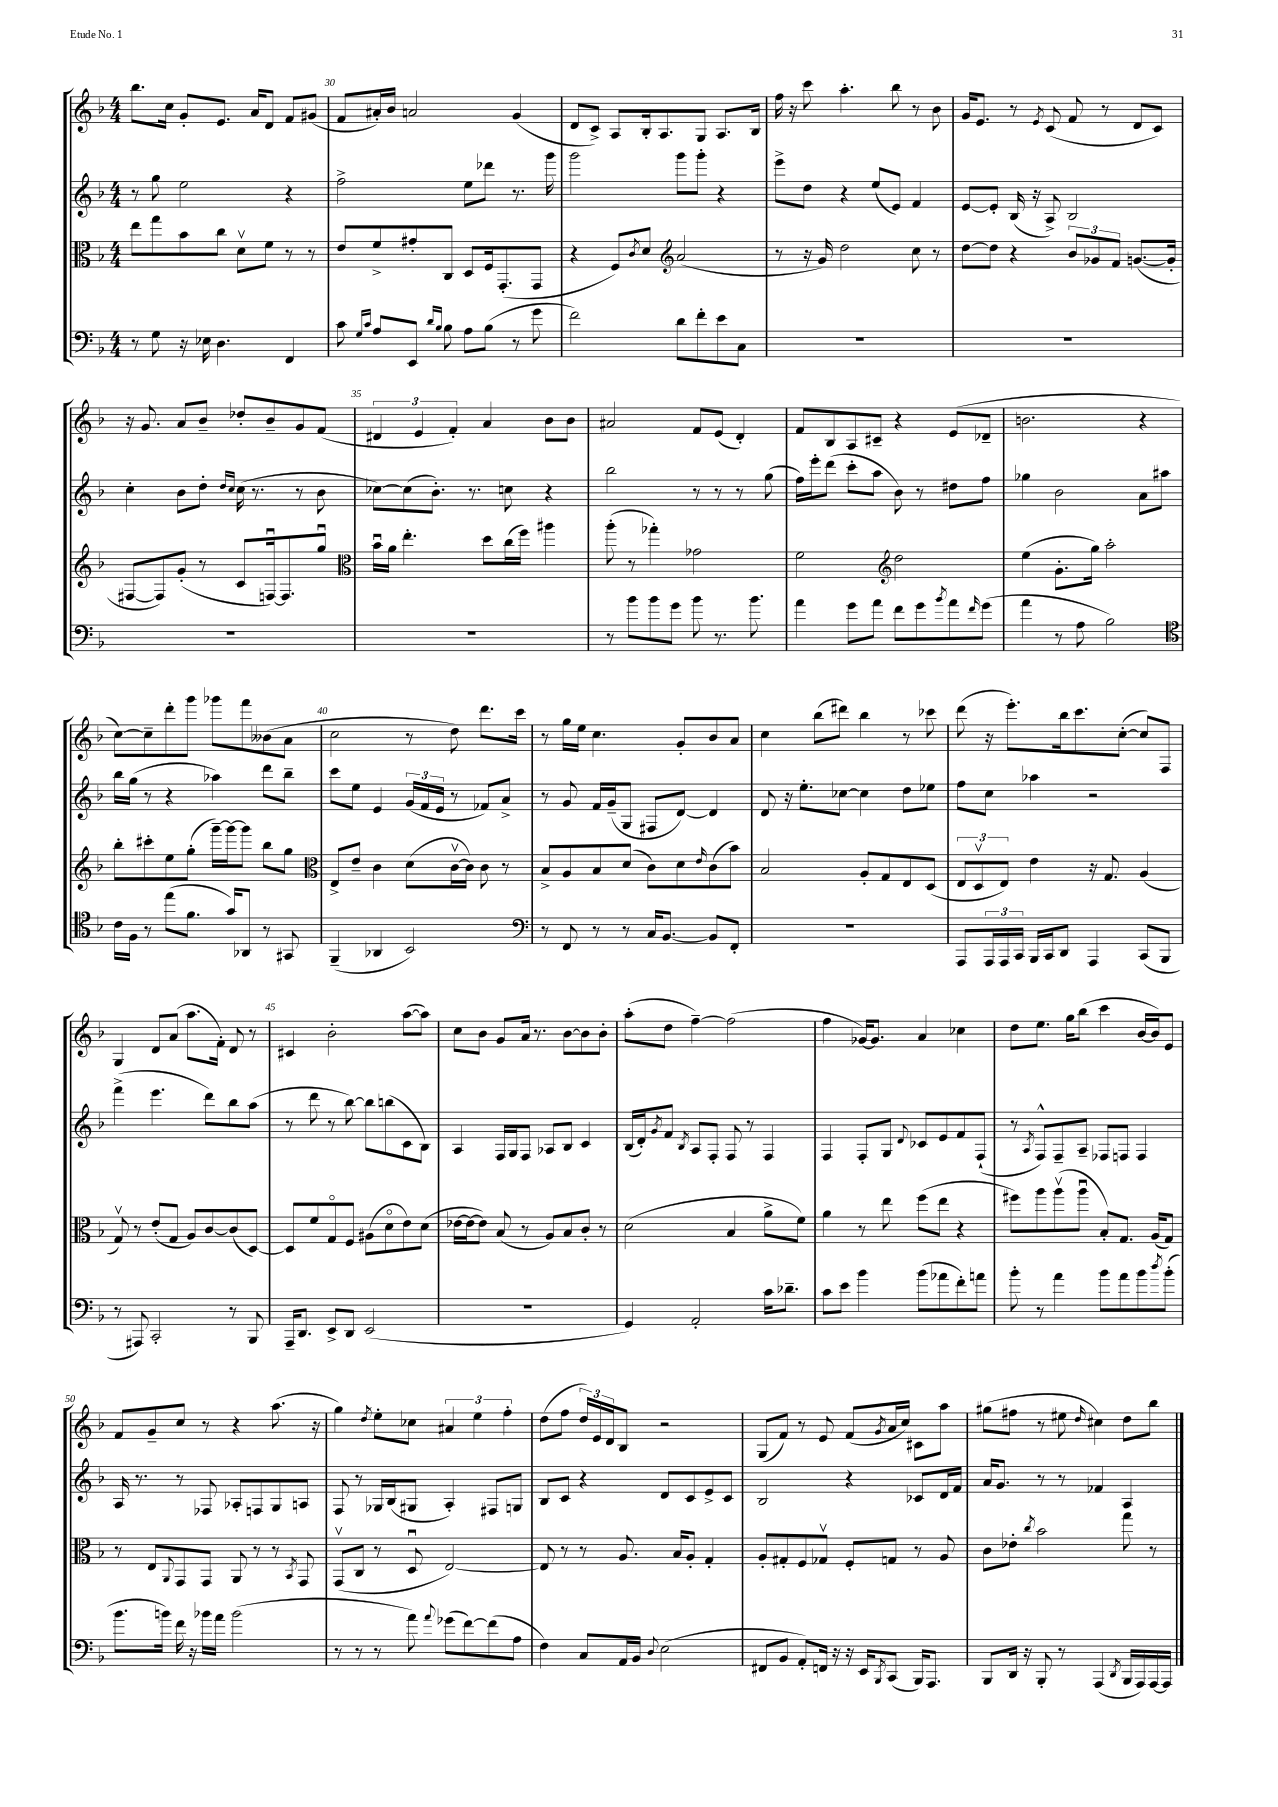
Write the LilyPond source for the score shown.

<<
\new StaffGroup <<
\new Staff = "s0" {
    \clef treble \key f \major \numericTimeSignature \time 4/4
    bes''8. c''16 g'8-. e'8. a'16 d'8 f'8 gis'8( |
    f'8 ais'16-.) bes'16 a'2 g'4( |
    d'8 c'8->) a8 bes16-. a8. g8 a8. bes16 |
    f''16 r16 c'''8 a''4.-. bes''8 r8 bes'8 |
    g'16 e'8. r8 \acciaccatura { e'8 } c'8( f'8 r8 d'8 c'8) |
    r16 g'8. a'8 bes'8-- des''8-. bes'8-- g'8 f'8( |
    \tuplet 3/2 { dis'4 e'4 f'4-.) } a'4 bes'8 bes'8 |
    ais'2 f'8 e'8( d'4-.) |
    f'8 bes8 a8 cis'8-- r4 e'8( des'8-- |
    b'2. r4 |
    c''8~) c''8-- d'''8-. g'''8 ges'''8 f'''8 beses'8( a'8 |
    c''2 r8 d''8) d'''8. c'''16 |
    r8 g''16 e''16 c''4. g'8-. bes'8 a'8 |
    c''4 bes''8( dis'''8) bes''4 r8 ces'''8 |
    d'''8( r16 e'''8.-.) bes''16 c'''8. c''8~-.( c''8) f8 |
    g4 d'8 a'8( a''8. f'16-.) d'8 r8 |
    cis'4 bes'2-. a''8~( a''8) |
    c''8 bes'8 g'8 a'16 r8. bes'8~ bes'8 bes'8-. |
    a''8-.( d''8 f''4~--) f''2( |
    f''4 ges'16~) ges'8. a'4 ces''4 |
    d''8 e''8. g''16 bes''8( c'''4 bes'16~ bes'16) e'8 |
    f'8 g'8-- c''8 r8 r4 a''8.( r16 |
    g''4) \acciaccatura { d''8 } e''8-. ces''8 \tuplet 3/2 { ais'4 e''4 f''4-. } |
    d''8( f''8 \tuplet 3/2 { d''16) e'16 d'16 } bes8 r2 |
    g8( f'8) r8 e'8 f'8( \acciaccatura { g'8 } a'16 c''16) cis'8 a''8 |
    gis''8( fis''8 r8 eis''8 \grace { d''16 } cis''4) d''8 bes''8 \bar "|." |
}
\new Staff = "s1" {
    \clef treble \key f \major \numericTimeSignature \time 4/4
    r8 g''8 e''2 r4 |
    f''2-> e''8 des'''8 r8. g'''16 |
    g'''2 g'''8 g'''8-. r4 |
    e'''8-> d''8 r4 e''8( e'8) f'4 |
    e'8~ e'8-. bes16( r16 a8->) bes2 |
    c''4-. bes'8 d''8-. \grace { d''16 c''16 } c''16( r8. r8 bes'8 |
    ces''8~) ces''8( bes'8.-.) r8. c''8 r4 |
    bes''2 r8 r8 r8 g''8( |
    f''16) e'''16-. d'''8( c'''8-. a''8 bes'8) r8 dis''8 f''8 |
    ges''4 bes'2 a'8 ais''8 |
    bes''16 g''16( r8 r4 aes''4) d'''8 bes''8-- |
    c'''8 e''8 e'4 \tuplet 3/2 { g'16( f'16 e'16 } r8 fes'8) a'8-> |
    r8 g'8 f'16 g'16--( g8 fis8 d'8~) d'4 |
    d'8 r16 e''8.-. ces''8~ ces''4 d''8 ees''8 |
    f''8 c''8 aes''4 r2 |
    f'''4->( e'''4. d'''8) bes''8 a''8( |
    r8 d'''8 r8 bes''8~) bes''8 b''8( c'8 bes8) |
    a4 f16 g16 f8 aes8 bes8 c'4 |
    bes16( d'16-.) \acciaccatura { g'8 } f'8 \acciaccatura { bes8 } a8 f8-. f8 r8 f4 |
    f4 f8-. g8 \appoggiatura { d'8 } ces'8 e'8 f'8 f8-!( |
    r8 \acciaccatura { a8 } f8-^) f8-- a8-- fes8 f8 f4 |
    a16 r8. r8 fes8 aes8-. f8 g8 a8 |
    f8 r8 ges16 bes16( gis8 a4-.) fis8 g8 |
    bes8 c'8 r4 d'8 c'8 e'8-> c'8 |
    bes2 r4 ces'8 d'16 f'16 |
    a'16 g'8. r8 r8 fes'4 a4 \bar "|." |
}
\new Staff = "s2" {
    \clef alto \key f \major \numericTimeSignature \time 4/4
    e''8 g''8 bes'8 c''8 d'8\upbow f'8 r8 r8 |
    e'8 f'8-> gis'8-. c8 d8 f16 g,8.-.( g,8 |
    r4 f8) \acciaccatura { c'8 } d'8 \clef treble a'2( |
    r8 r16 g'16) d''2 c''8 r8 |
    d''8~ d''8 r4 \tuplet 3/2 { bes'8 ges'8 f'8 } g'8.~( g'16-. |
    fis8~ fis8) g'8-.( r8 c'8 f16~\downbow) f8. g''8\downbow |
    \clef alto bes'16\downbow a'16 e''4.-. d''8 c''16( f''16) ais''4 |
    a''8-.( r8 ges''4-.) ges'2 |
    f'2 \clef treble d''2 |
    e''4( g'8.-. g''16) a''2-. |
    bes''8-. cis'''8-. e''8 g''8-.( g'''16~--) g'''16~ g'''8 bes''8 g''8 |
    \clef alto e8-> e'8-- c'4 d'8( c'16~\upbow c'16) c'8 r8 |
    bes8-> a8 bes8 d'8( c'8) d'8 \grace { e'16 } c'8( bes'8) |
    bes2 a8-. g8 e8 d8( |
    \tuplet 3/2 { e8 d8\upbow e8) } e'4 r16 g8. a4( |
    g8\upbow) r8 e'8-.( g8 a8) c'8~ c'8( d8~) |
    d8 f'8 g8\flageolet f8 ais8( d'8\flageolet e'8) d'8( |
    ees'16~ ees'16~ ees'8) bes8( r8 a8) bes8 c'8-. r8 |
    d'2( bes4 a'8-> f'8) |
    a'4 r8 e''8 f''8( e''8 r4 |
    fis''8) a''8 a''8\upbow( a''8\downbow bes8-.) g8. a16( g8) |
    r8 e8 \appoggiatura { a,8 } g,8 g,8 a,8 r8 r8 \acciaccatura { bes,8 } g,8 |
    g,8\upbow( c8 r8 d8\downbow e2~) |
    e8 r8 r8 a8. bes16 a8-. g4-. |
    a8-. gis8-. f8 ges8\upbow f8-. g8 r8 a8 |
    c'8 ees'8-. \acciaccatura { c''8 } bes'2 g''8 r8 \bar "|." |
}
\new Staff = "s3" {
    \clef bass \key f \major \numericTimeSignature \time 4/4
    r8 g8 r16 ees16 d4. f,4 |
    c'8 \grace { g16 c'16 } a8 e,8 \grace { d'16 bes16 } bes8 a8 bes8( r8 g'8 |
    f'2) d'8 f'8-. e'8 c8 |
    R1 |
    R1 |
    R1 |
    R1 |
    r8 bes'8 bes'8 g'8 bes'8 r8. bes'8. |
    a'4 g'8 a'8 f'8 g'8 \acciaccatura { bes'8 } a'8 \grace { f'16 } g'8( |
    a'4 r8 a8 bes2) |
    \clef tenor c'16 f16 r8 e''8( f'8. g'16) aes,8 r8 gis,8 |
    f,4--( aes,4 bes,2) |
    \clef bass r8 f,8 r8 r8 c16 bes,8.~ bes,8 f,8-. |
    R1 |
    a,,8 \tuplet 3/2 { a,,16 a,,16 c,16 } bes,,16 c,16 d,8 a,,4 c,8( bes,,8 |
    r8 ais,,8) c,2-. r8 bes,,8 |
    a,,16-- d,8. e,8-> d,8 e,2( |
    R1 |
    g,4) a,2-. c'16 des'8.-- |
    c'8 e'8 bes'4 bes'8( aes'8 f'8-.) a'8 |
    bes'8-. r8 a'4 bes'8 a'8 bes'8 \acciaccatura { d''8 } bes'8-.( |
    bes'8. b'16) f'16 r16 bes'16 a'16 bes'2( |
    r8 r8 r8 a'8) \appoggiatura { a'8 } ges'8( f'8~) f'8( a8 |
    f4) c8 a,16 bes,16 \appoggiatura { d8 } e2( |
    fis,8 bes,8 a,8-.) f,16 r16 r16 e,16 \acciaccatura { bes,,8 } c,8( bes,,16) a,,8. |
    bes,,8 d,16 r16 bes,,8-. r8 a,,4( \acciaccatura { d,8 } bes,,16 a,,16) a,,16~ a,,16 \bar "|." |
}
>>
>>
\layout { \context { \Score currentBarNumber = #29 \override BarNumber.break-visibility = ##(#f #t #t) barNumberVisibility = #(every-nth-bar-number-visible 5) } }
